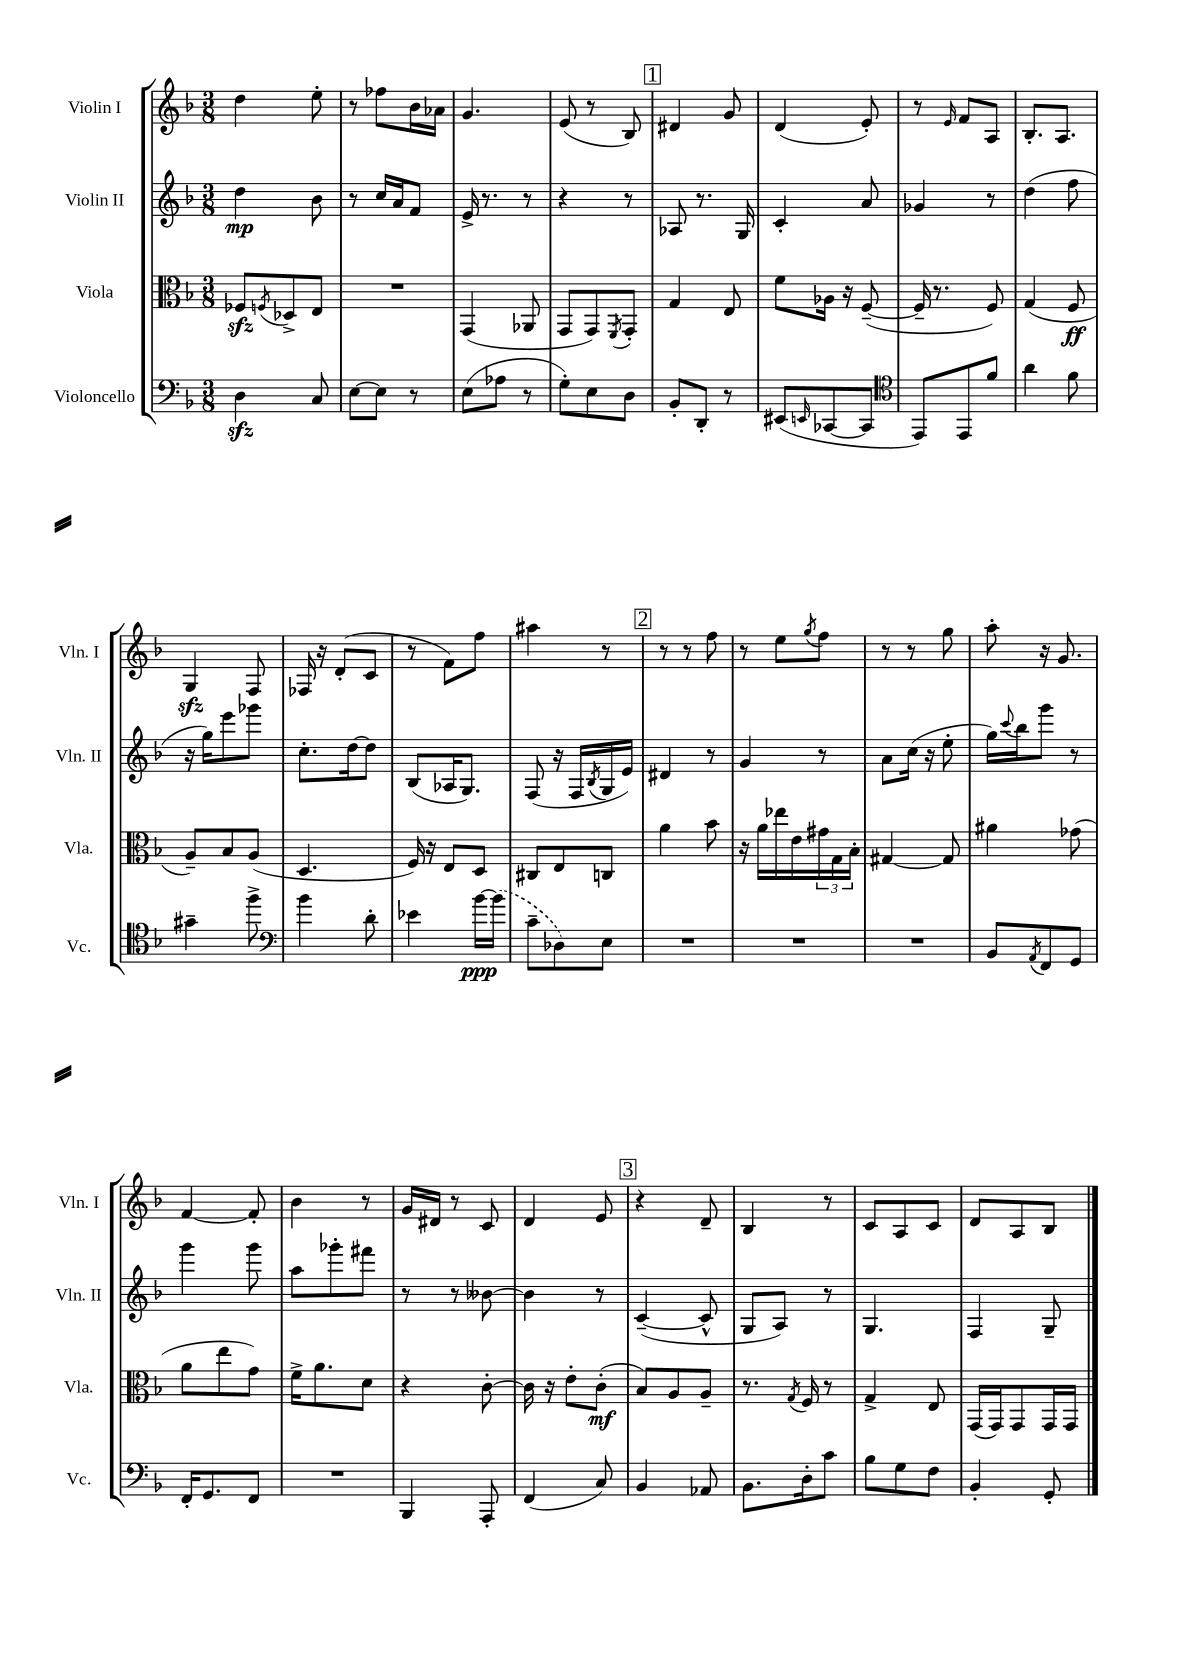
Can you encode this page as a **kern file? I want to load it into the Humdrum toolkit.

**kern	**kern	**kern	**kern
*staff4	*staff3	*staff2	*staff1
*clefF4	*clefC3	*clefG2	*clefG2
*k[b-]	*k[b-]	*k[b-]	*k[b-]
*M3/8	*M3/8	*M3/8	*M3/8
4D	8F-	4dd	4dd
.	8qF	.	.
.	8D-^	.	.
8C	8E	8b-	8ee'
=	=	=	=
[8E	4.r	8r	8r
8E]	.	16cc	8ff-
.	.	16a	.
8r	.	8f	16b-
.	.	.	16a-
=	=	=	=
(8E	(4GG	16e^	4.g
.	.	8.r	.
8A-	.	.	.
8r	8AA-	8r	.
=	=	=	=
8G')	8GG	4r	(8e
8E	8GG)	.	8r
.	8qFF	.	.
8D	8GG'	8r	8B-)
=	=	=	=
8BB-'	4G	8A-	4d#
8DD'	.	8.r	.
8r	8E	.	8g
.	.	16G	.
=	=	=	=
(8EE#	8f	4c'	(4d
16qqEE	.	.	.
[8CC-	16A-	.	.
.	16r	.	.
8CC-]	([8F~	8a	8e')
=	=	=	=
*clefC4	*	*	*
8EE)	16F~]	4g-	8r
.	8.r	.	.
.	.	.	16qqe
8EE	.	.	8f
8f	8F)	8r	8A
=	=	=	=
4a	(4G	(4dd	8.B-'
.	.	.	8.A
8f	8F	8ff	.
=	=	=	=
4g#~	8A~)	16r	4G
.	.	16gg)	.
.	8B-	8eee	.
8ff^	(8A	8ggg-	8F
=	=	=	=
*clefF4	*	*	*
4b-	4.D	8.cc'	16F-
.	.	.	16r
.	.	.	(8d'
.	.	[16dd	.
8d'	.	8dd]	8c
=	=	=	=
4e-	16F)	(8B-	8r
.	16r	.	.
.	8E	16A-	8f)
.	.	8.G)	.
[16b-	8D	.	8ff
(16b-]	.	.	.
=	=	=	=
8c~	8C#	(8F	4aa#
8D-)	8E	16r	.
.	.	16F	.
.	.	8qB-	.
8E	8C	16G	8r
.	.	16e)	.
=	=	=	=
4.r	4a	4d#	8r
.	.	.	8r
.	8b-	8r	8ff
=	=	=	=
4.r	16r	4g	8r
.	16a	.	.
.	16ee-	.	8ee
.	16e	.	.
.	.	.	8qgg
.	24g#	8r	8ff
.	24G	.	.
.	24B-'	.	.
=	=	=	=
4.r	[4G#	8a	8r
.	.	(16cc	8r
.	.	16r	.
.	8G#]	8ee'	8gg
=	=	=	=
8BB-	4a#	16gg)	8aa'
.	.	8qqccc	.
.	.	16bb-	.
8qAA	.	.	.
8FF	.	8ggg	16r
.	.	.	8.g
8GG	(8g-	8r	.
=	=	=	=
16FF'	8a	4ggg	[4f
8.GG	.	.	.
.	8ee	.	.
8FF	8g)	8ggg	8f']
=	=	=	=
4.r	16f^	8aa	4b-
.	8.a	.	.
.	.	8ggg-'	.
.	8d	8fff#	8r
=	=	=	=
4BBB-	4r	8r	16g
.	.	.	16d#
.	.	8r	8r
8AAA'	[8c'	[8b--	8c
=	=	=	=
(4FF	16c]	4b--]	4d
.	16r	.	.
.	8e'	.	.
8C)	(8c'	8r	8e
=	=	=	=
4BB-	8B-)	([4c~	4r
.	8A	.	.
8AA-	8A~	8c^^]	8d~
=	=	=	=
8.BB-	8.r	8G	4B-
.	.	8A)	.
.	8qG	.	.
16D'	16F	.	.
8c	8r	8r	8r
=	=	=	=
8B-	4G^	4.G	8c
8G	.	.	8A
8F	8E	.	8c
=	=	=	=
4BB-'	(16GG	4F	8d
.	16GG)	.	.
.	8GG	.	8A
8GG'	16GG	8G~	8B-
.	16GG	.	.
==	==	==	==
*-	*-	*-	*-
